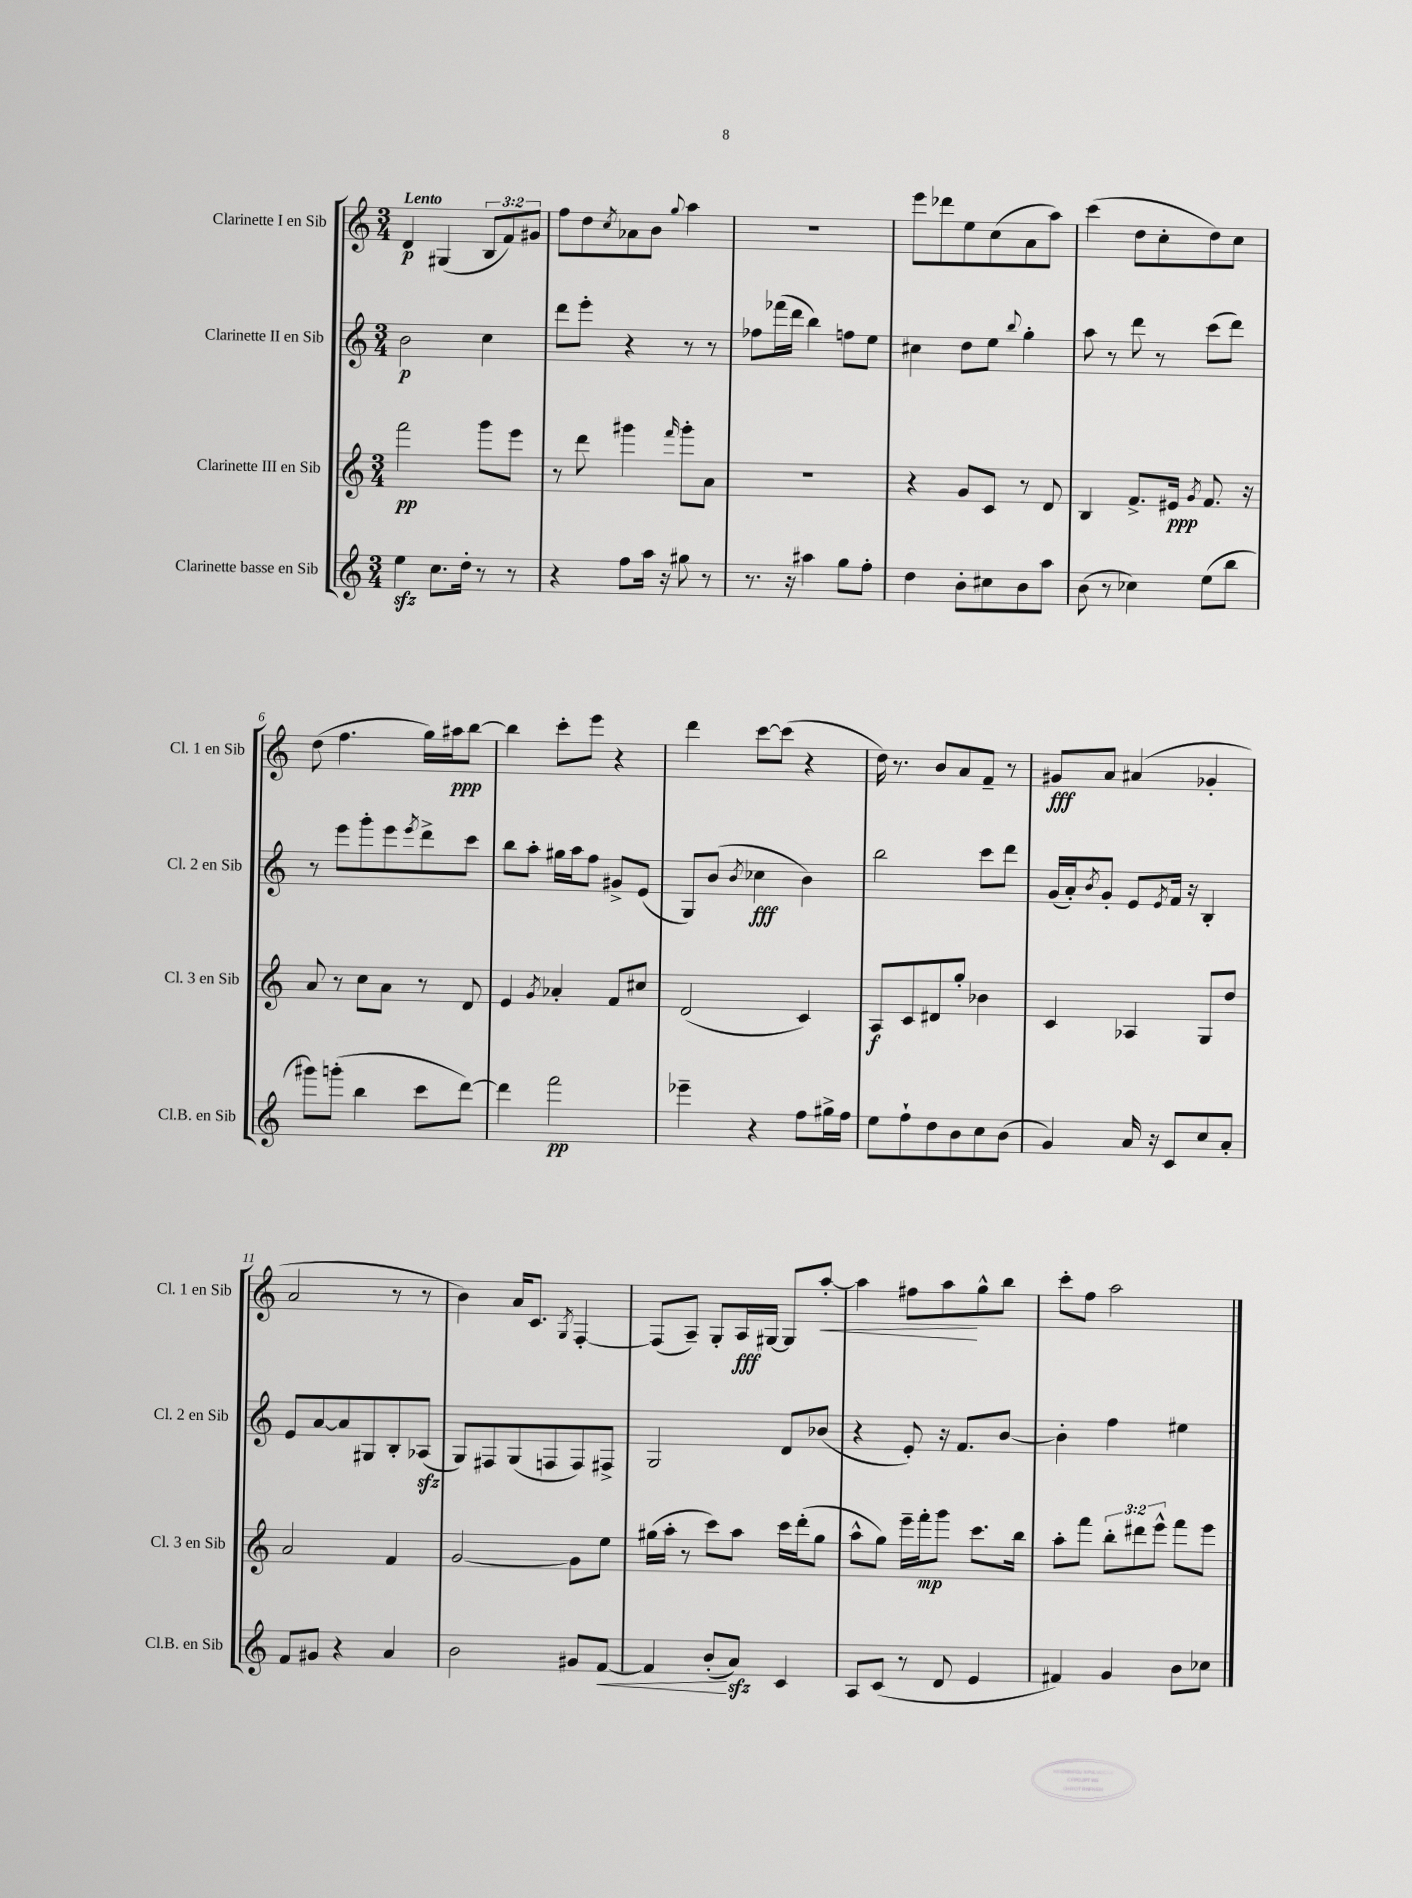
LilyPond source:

<<
\new StaffGroup <<
\new Staff = "s0" \with { instrumentName = "Clarinette I en Sib" shortInstrumentName = "Cl. 1 en Sib" } {
    \clef treble \key c \major \numericTimeSignature \time 3/4 \override Staff.TupletNumber.text = #tuplet-number::calc-fraction-text \tempo "Lento"
    d'4\p gis4( \tuplet 3/2 { b8 f'8) gis'8 } |
    f''8 d''8 \acciaccatura { c''8 } aes'8 b'8 \appoggiatura { g''8 } a''4 |
    R2. |
    e'''8 des'''8 e''8 c''8( a'8 a''8) |
    c'''4( d''8 c''8-. d''8) c''8 |
    d''8( f''4. g''16) ais''16\ppp b''8~ |
    b''4 c'''8-. e'''8 r4 |
    d'''4 c'''8~ c'''8( r4 |
    d''16) r8. b'8 a'8 f'8-- r8 |
    gis'8\fff a'8 ais'4( ges'4-. |
    a'2 r8 r8 |
    b'4) a'16 c'8. \acciaccatura { g8 } f4~-. |
    f8( a8--) g8-. a16\fff gis16~ gis8 a''8~-.\< |
    a''4 fis''8 a''8\! g''8-^ b''8 |
    c'''8-. f''8 a''2 \bar "|." |
}
\new Staff = "s1" \with { instrumentName = "Clarinette II en Sib" shortInstrumentName = "Cl. 2 en Sib" } {
    \clef treble \key c \major \numericTimeSignature \time 3/4
    b'2\p c''4 |
    d'''8 e'''8-. r4 r8 r8 |
    fes''8 fes'''16( d'''16 b''4) f''8 e''8 |
    cis''4 d''8 e''8 \appoggiatura { b''8 } g''4-. |
    a''8 r8 d'''8 r8 c'''8( d'''8) |
    r8 e'''8 g'''8-. e'''8 \acciaccatura { e'''8 } d'''8-> c'''8 |
    b''8 a''8-. gis''16 a''16 f''8 gis'8-> e'8( |
    g8) b'8( \acciaccatura { b'8 } ces''4\fff b'4) |
    b''2 c'''8 d'''8 |
    g'16( a'16-.) \acciaccatura { b'8 } g'8-. e'8 \acciaccatura { e'8 } f'16 r16 b4-. |
    e'8 a'8~ a'8 gis8 b8-. aes8\sfz( |
    g8) fis8 g8( f8 f8) fis8-> |
    g2 d'8 bes'8( |
    r4 e'8-.) r16 f'8. b'8~ |
    b'4-. f''4 eis''4 \bar "|." |
}
\new Staff = "s2" \with { instrumentName = "Clarinette III en Sib" shortInstrumentName = "Cl. 3 en Sib" } {
    \clef treble \key c \major \numericTimeSignature \time 3/4 \override Staff.TupletNumber.text = #tuplet-number::calc-fraction-text
    f'''2\pp g'''8 e'''8 |
    r8 d'''8 gis'''4 \grace { f'''16 } gis'''8-. a'8 |
    R2. |
    r4 g'8 c'8 r8 d'8 |
    b4 f'8.-> eis'16\ppp \acciaccatura { g'8 } f'8. r16 |
    a'8 r8 c''8 a'8 r8 d'8 |
    e'4 \acciaccatura { g'8 } aes'4-. f'8 cis''8 |
    d'2( c'4) |
    a8\f c'8 dis'8 g''8-. bes'4 |
    c'4 aes4 g8 d''8 |
    a'2 f'4 |
    g'2~ g'8 e''8 |
    gis''16( a''16-. r8 c'''8) a''8 c'''16 d'''16-.( gis''8 |
    a''8-^ g''8) e'''16-- f'''16-.\mp g'''8 c'''8. b''16 |
    a''8-. f'''8 \tuplet 3/2 { b''8-. dis'''8 e'''8-^ } f'''8 e'''8 \bar "|." |
}
\new Staff = "s3" \with { instrumentName = "Clarinette basse en Sib" shortInstrumentName = "Cl.B. en Sib" } {
    \clef treble \key c \major \numericTimeSignature \time 3/4
    e''4\sfz c''8. d''16-. r8 r8 |
    r4 f''8 a''16 r16 gis''8 r8 |
    r8. r16 ais''4 g''8 f''8-. |
    d''4 b'8-. cis''8 b'8 a''8 |
    b'8( r8 ces''4) e''8( b''8 |
    gis'''8) g'''8-.( b''4 c'''8 d'''8~) |
    d'''4 f'''2\pp |
    ees'''4-- r4 f''8 gis''16-> f''16 |
    e''8 f''8-! d''8 b'8 c''8 b'8( |
    g'4) a'16 r16 c'8 c''8 a'8-. |
    f'8 gis'8 r4 a'4 |
    b'2 gis'8 f'8~\< |
    f'4 b'8-.\!( a'8\sfz) c'4 |
    a8 c'8( r8 d'8 e'4 |
    fis'4) g'4 b'8 ces''8 \bar "|." |
}
>>
>>
